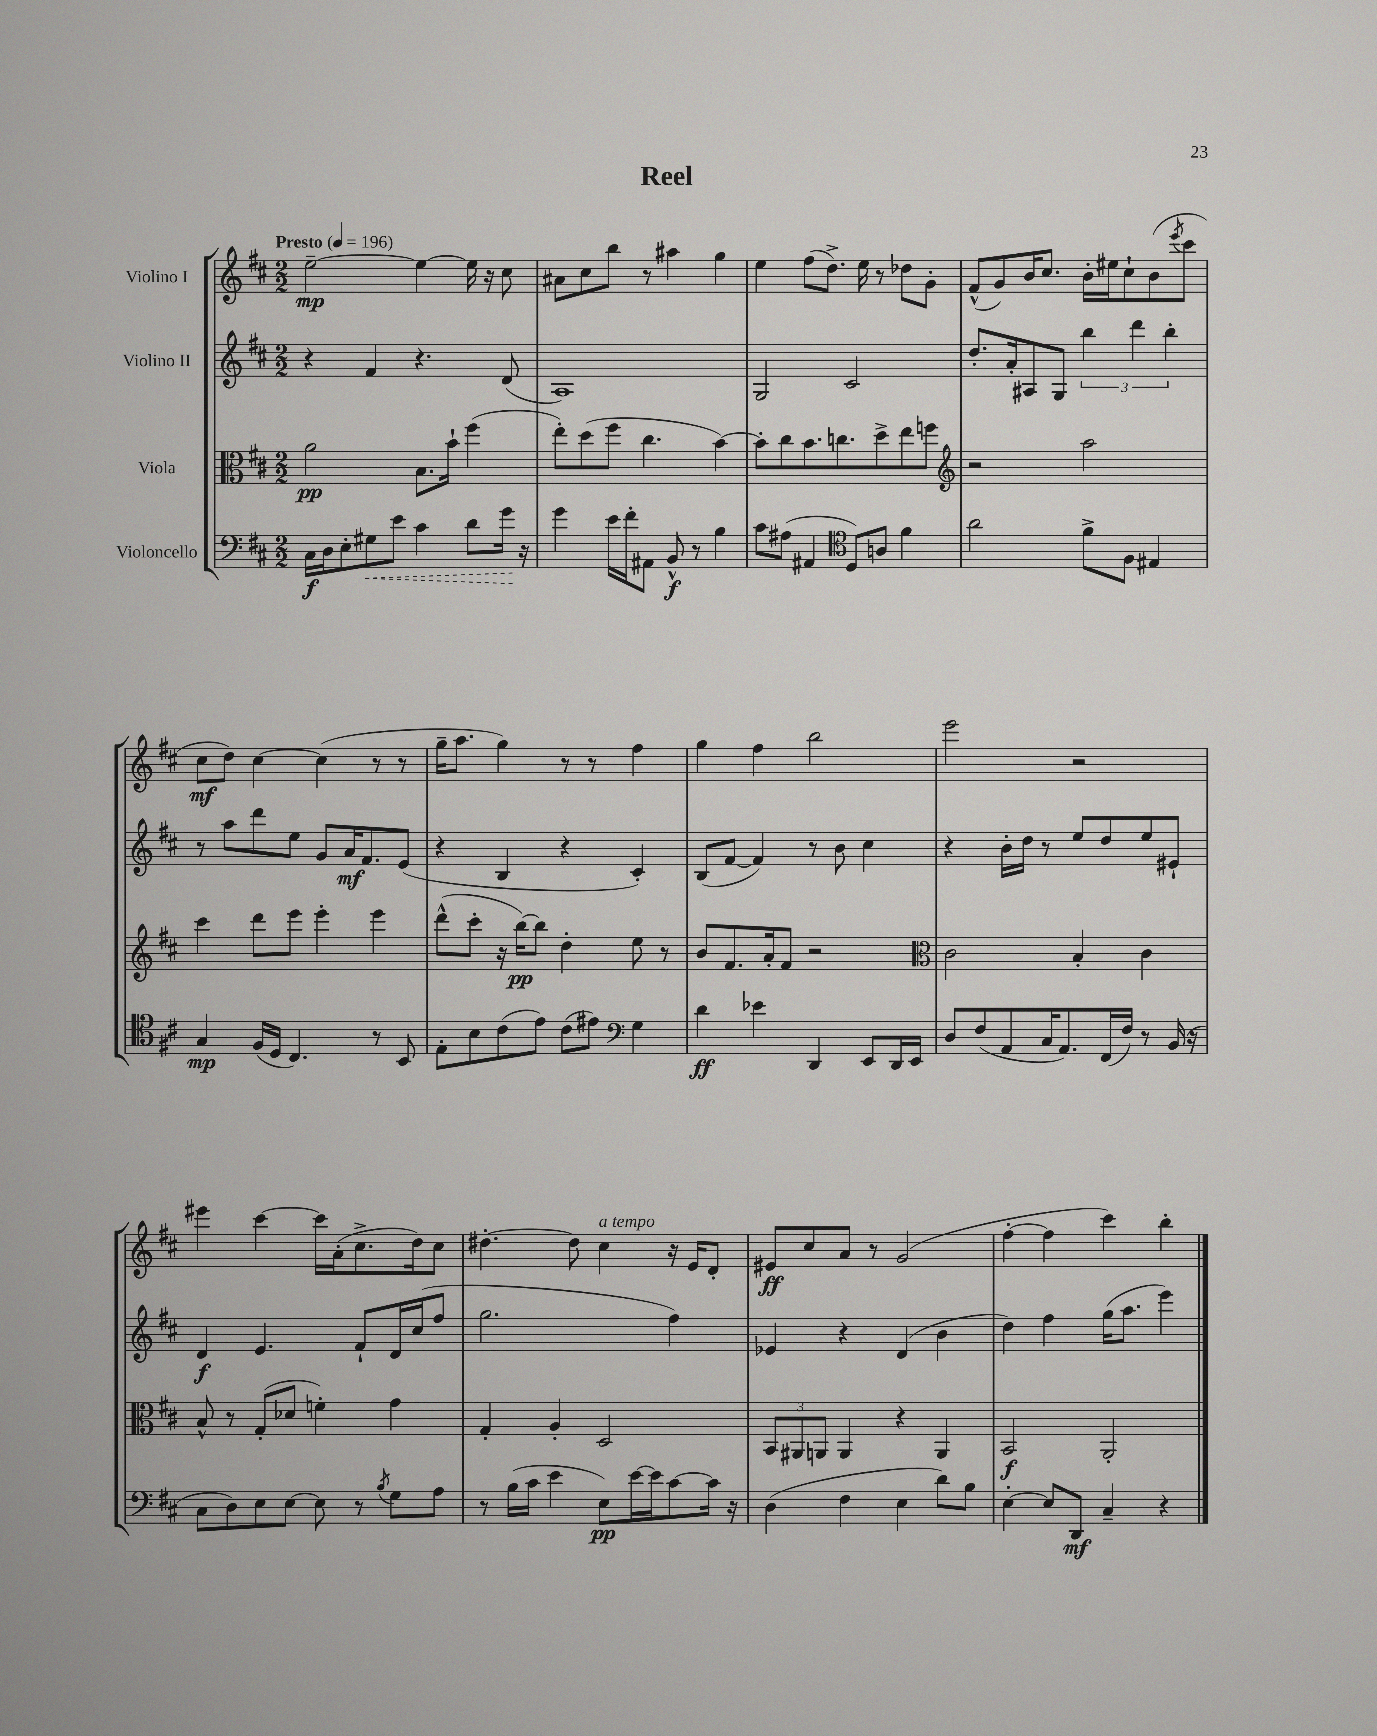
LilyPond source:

\header { title = "Reel" }
<<
\new StaffGroup <<
\new Staff = "s0" \with { instrumentName = "Violino I" } {
    \clef treble \key d \major \numericTimeSignature \time 2/2 \tempo "Presto" 4 = 196
    e''2~--\mp e''4~ e''16 r16 cis''8 |
    ais'8 cis''8 b''8 r8 ais''4 g''4 |
    e''4 fis''8( d''8.->) e''16 r8 des''8 g'8-. |
    fis'8-^( g'8) b'16 cis''8. b'16-. eis''16 cis''8-! b'8( \acciaccatura { e'''8 } cis'''8 |
    cis''8\mf d''8) cis''4~ cis''4( r8 r8 |
    g''16-- a''8. g''4) r8 r8 fis''4 |
    g''4 fis''4 b''2 |
    e'''2 r2 |
    eis'''4 cis'''4~ cis'''16 a'16-.( cis''8.-> d''16) cis''8 |
    dis''4.~-. dis''8 cis''4^\markup { \italic "a tempo" } r16 e'16 d'8-. |
    eis'8\ff cis''8 a'8 r8 g'2( |
    fis''4~-. fis''4 cis'''4) b''4-. \bar "|." |
}
\new Staff = "s1" \with { instrumentName = "Violino II" } {
    \clef treble \key d \major \numericTimeSignature \time 2/2
    r4 fis'4 r4. d'8( |
    a1) |
    g2 cis'2 |
    d''8.-. a'16-. ais8 g8 \tuplet 3/2 { b''4 d'''4 b''4-. } |
    r8 a''8 d'''8 e''8 g'8 a'16\mf fis'8. e'8( |
    r4 b4 r4 cis'4-.) |
    b8( fis'8~ fis'4) r8 b'8 cis''4 |
    r4 b'16-. d''16 r8 e''8 d''8 e''8 eis'8-! |
    d'4\f e'4. fis'8-! d'16 cis''16( fis''8 |
    g''2. fis''4) |
    ees'4 r4 d'4( b'4 |
    d''4) fis''4 g''16( a''8. e'''4) \bar "|." |
}
\new Staff = "s2" \with { instrumentName = "Viola" } {
    \clef alto \key d \major \numericTimeSignature \time 2/2
    a'2\pp b8. b'16-! fis''4( |
    e''8-.) d''8( fis''8 cis''4. b'4~) |
    b'8-. cis''8 b'8. c''8. d''8-> e''8 f''8 |
    \clef treble r2 a''2 |
    cis'''4 d'''8 e'''8 e'''4-. e'''4 |
    d'''8-^( cis'''8-. r16 b''16~\pp) b''8 d''4-. e''8 r8 |
    b'8 fis'8. a'16-. fis'8 r2 |
    \clef alto cis'2 b4-. cis'4 |
    b8-^ r8 g8-.( des'8 f'4-.) g'4 |
    g4-. a4-. d2 |
    \tuplet 3/2 { b,8 ais,8 a,8 } a,4 r4 a,4 |
    b,2\f a,2-. \bar "|." |
}
\new Staff = "s3" \with { instrumentName = "Violoncello" } {
    \clef bass \key d \major \numericTimeSignature \time 2/2
    cis16\f d16 e8-. \once \override Hairpin.style = #'dashed-line gis8\< e'8 cis'4 d'8 g'16\! r16 |
    g'4 e'16 fis'16-. ais,8 b,8-^\f r8 b4 |
    cis'8 ais8( ais,4 \clef tenor d8) a8 fis'4 |
    a'2 fis'8-> fis8 eis4 |
    g4\mp fis16( d16 cis4.) r8 b,8 |
    e8-. b8 cis'8( e'8) cis'8( eis'8) \clef bass g4 |
    d'4\ff ees'4 d,4 e,8 d,16 e,16 |
    d8 fis8( a,8 cis16 a,8.) fis,16( fis16) r8 b,16( r16 |
    cis8 d8) e8 e8~ e8 r8 \acciaccatura { b8 } g8 a8 |
    r8 b16( cis'16 e'4 e8\pp) e'16~ e'16 cis'8~ cis'16 r16 |
    d4( fis4 e4 d'8) b8 |
    e4~-. e8 d,8\mf cis4-- r4 \bar "|." |
}
>>
>>
\layout { \context { \Score \remove "Bar_number_engraver" } }
